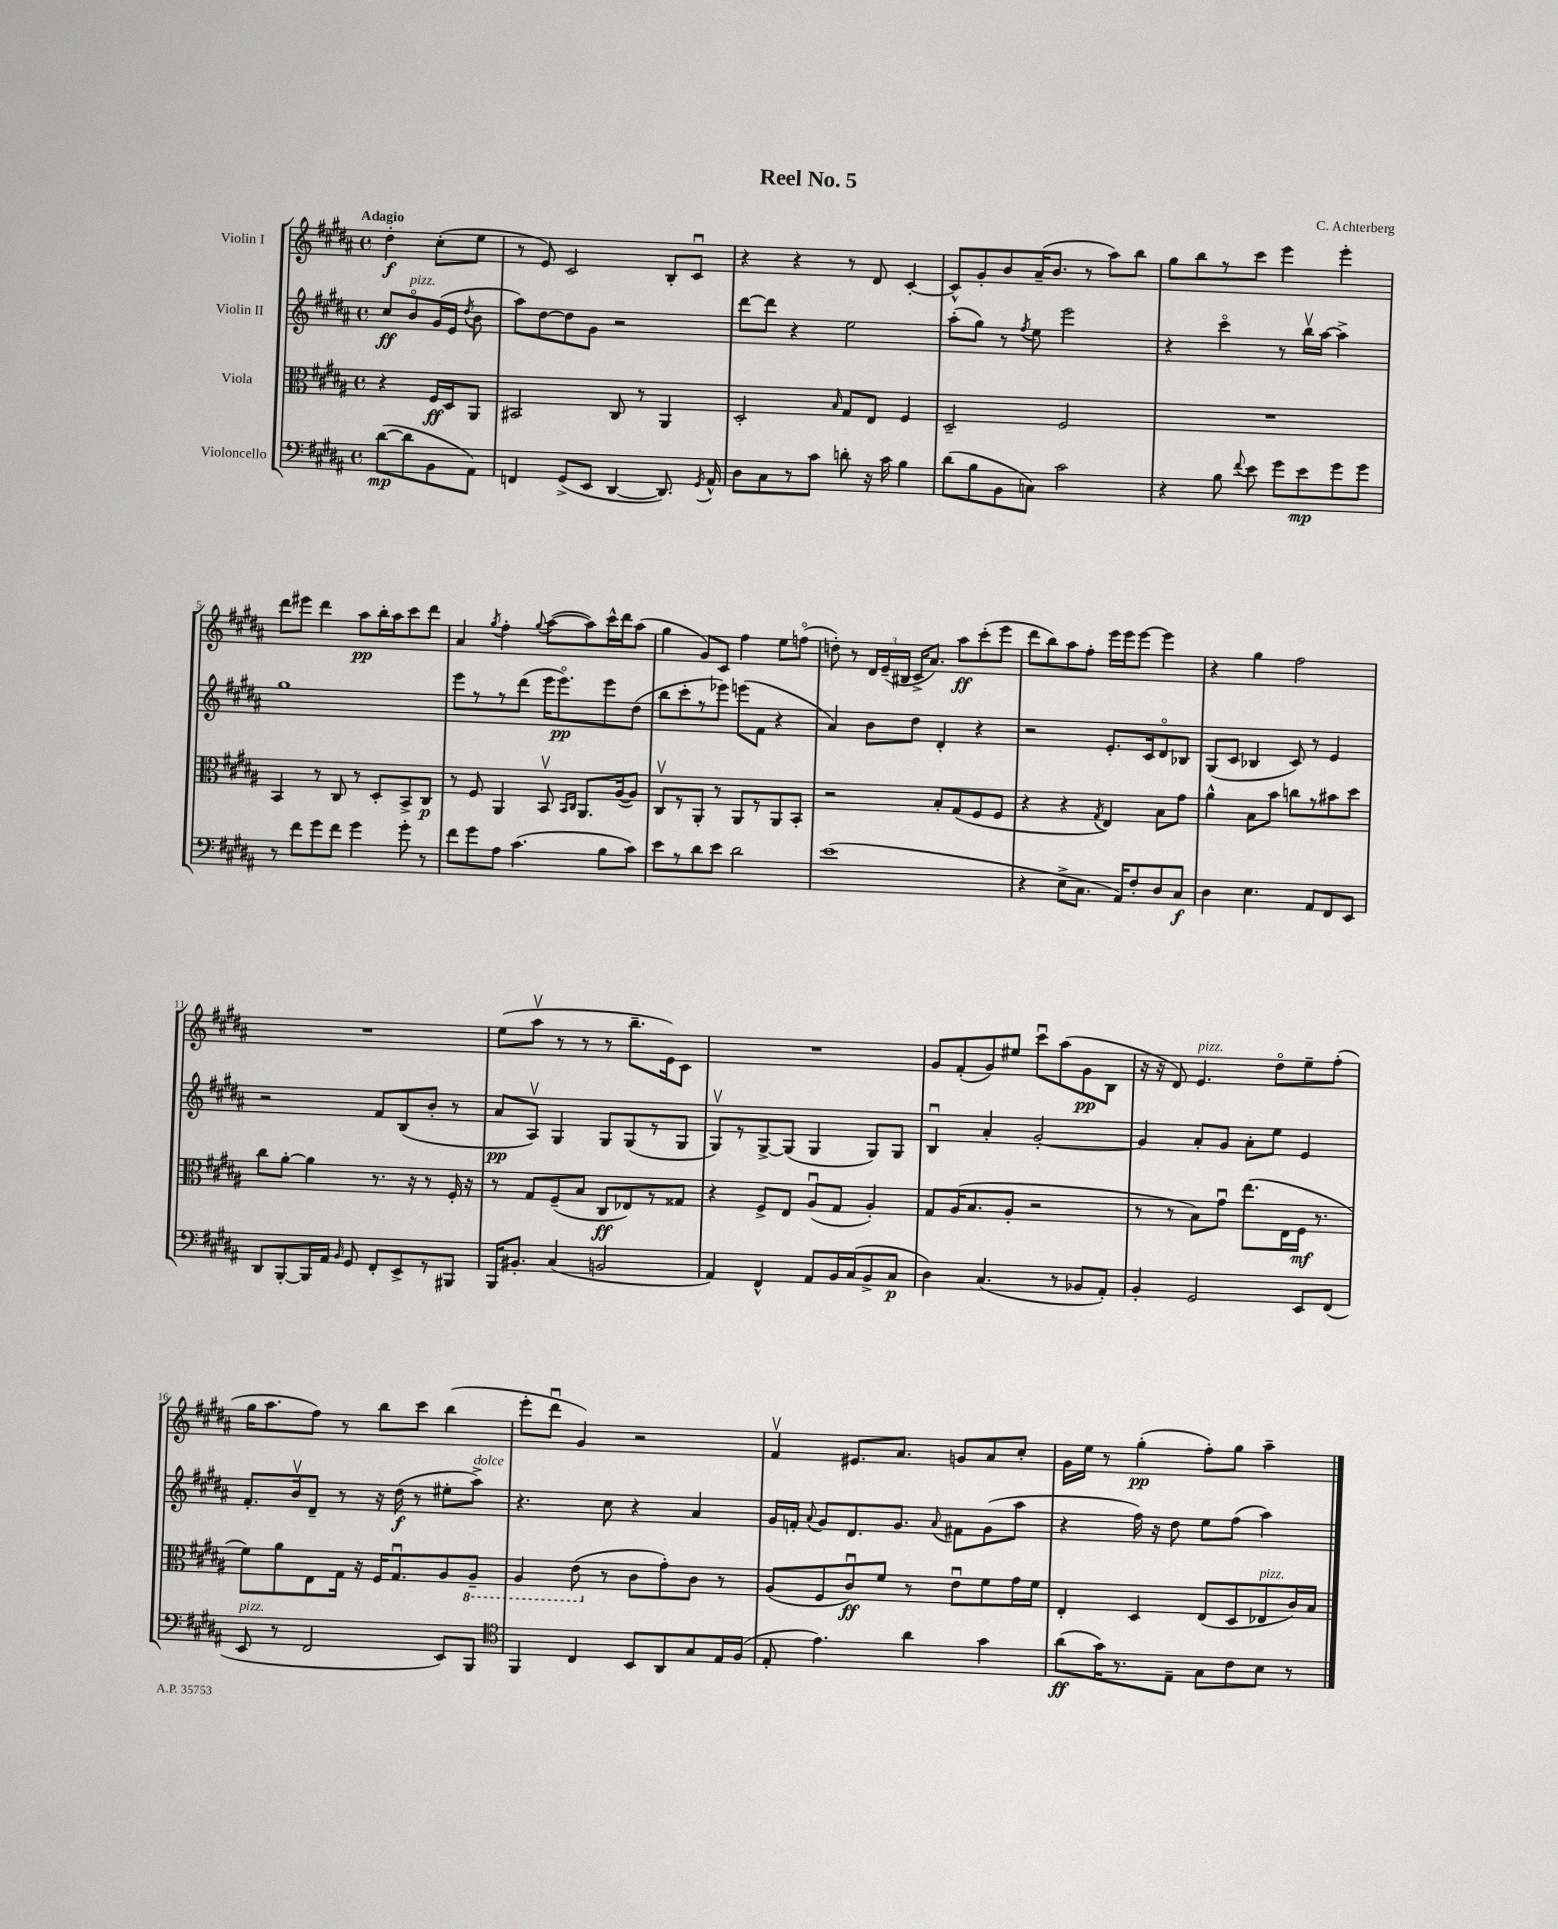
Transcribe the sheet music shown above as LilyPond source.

\header { title = "Reel No. 5" composer = "C. Achterberg" }
<<
\new StaffGroup <<
\new Staff = "s0" \with { instrumentName = "Violin I" } {
    \clef treble \key b \major \defaultTimeSignature \time 4/4 \partial 2 \tempo "Adagio"
    \autoBeamOff dis''4-.\f cis''8[-.( e''8] |
    r8 e'8) cis'2 b8[-. cis'8]\downbow |
    r4 r4 r8 dis'8 cis'4~-. |
    cis'8[-^ gis'8-. b'8 ais'16--( b'8.] r8 ais''8[) b''8] |
    gis''8[ b''8 r8 cis'''8] e'''4 e'''4-. |
    dis'''8[ eis'''8] dis'''4 ais''8[\pp b''16-. ais''16 cis'''8 dis'''8] |
    ais'4 \acciaccatura { gis''8 } fis''4-. \appoggiatura { gis''8 } ais''8[~( ais''8) cis'''16-^ dis'''16 ais''8]( |
    gis''4 gis'8[) cis'8] fis''4 e''8[ f''8]\flageolet( |
    d''8-.) r8 \tuplet 3/2 { dis'16[ e'16--( bis16] } cis'16[-> ais'8.]) ais''8[\ff cis'''8-.( e'''8] |
    dis'''8[ b''8) ais''8 fis''8]-. e'''16[ e'''16 e'''8]~ e'''4 |
    r4 gis''4 fis''2 |
    R1 |
    e''8[( ais''8]\upbow r8 r8 r8 b''8.[-- e'16) cis'8] |
    R1 |
    gis'8[ fis'8-.( gis'8) eis''8] cis'''8[\downbow ais''8( gis'8\pp b8] |
    r16 r16 dis'8) e'4.^\markup { \italic "pizz." } dis''8[\flageolet e''8-- fis''8]-.( |
    gis''16[ ais''8. fis''8]) r8 b''8[ cis'''8] b''4( |
    e'''8[-. dis'''8]\downbow gis'4) r2 |
    fis'4\upbow eis'8.[ ais'8.] g'8[ ais'8 cis''8]-. |
    gis'16[ e''16] r8 gis''4-.\pp( fis''8[-.) gis''8] ais''4-- \bar "|." |
}
\new Staff = "s1" \with { instrumentName = "Violin II" } {
    \clef treble \key b \major \defaultTimeSignature \time 4/4 \partial 2
    \autoBeamOff cis''8[\ff b'8\flageolet^\markup { \italic "pizz." } gis'16( e'16] \acciaccatura { dis''8 } b'8 |
    ais''8[) dis''8~ dis''8 gis'8] r2 |
    dis'''8[~ dis'''8] r4 e''2 |
    ais''8[-.( gis''8]) r8 \acciaccatura { fis''8 } e''8 e'''2 |
    r4 cis'''4\flageolet r8 b''16[\upbow ais''16]~ ais''4-> |
    gis''1 |
    e'''8[ r8 r8 dis'''8]( e'''16[ e'''8.\flageolet\pp) e'''8 dis''8]( |
    b''8[ cis'''8-. r8 ees'''8]) e'''8[( fis'8] r4 |
    ais'4) b'8[ dis''8] dis'4-. r4 |
    r2 e'8.[-. cis'16 dis'8\flageolet bes8] |
    gis8[( cis'8] bes4 cis'8) r8 e'4 |
    r2 fis'8[ b8( b'8]-. r8 |
    ais'8[\pp ais8]\upbow) gis4 gis8[ gis8( r8 gis8] |
    gis8[\upbow) r8 gis8~-> gis8]( gis4 gis8[) gis8] |
    b4\downbow ais'4-. gis'2~-. |
    gis'4 ais'8[-. gis'8] ais'8[-. e''8] e'4 |
    fis'8.[-. b'16\upbow dis'8]-- r8 r16 dis''16\f( r8 eis''8[-. ais''8]->^\markup { \italic "dolce" }) |
    r4. cis''8 r4 ais'4 |
    gis'16[ f'16]-. \appoggiatura { ais'8 } gis'8[ dis'8. gis'8.] \appoggiatura { ais'8 } fis'8[ gis'8( ais''8] |
    r4 fis''16) r16 dis''8 e''8[ fis''8]( ais''4) \bar "|." |
}
\new Staff = "s2" \with { instrumentName = "Viola" } {
    \clef alto \key b \major \defaultTimeSignature \time 4/4 \partial 2
    \autoBeamOff r4 fis16[\ff dis16 ais,8] |
    bis,2 cis8 r8 ais,4 |
    dis2-. \grace { b16 } gis8[ e8] fis4 |
    dis2-- fis2 |
    R1 |
    b,4 r8 cis8 r8 dis8[-. b,8-> cis8]\p |
    r8 fis8 ais,4 b,8\upbow \grace { b,16[ cis16] } ais,8.[ ais16~( ais8]) |
    cis8[\upbow r8 ais,8]-. r8 ais,8[ r8 ais,8 b,8]-. |
    r2 b8[-. gis8( fis8 fis8] |
    r4 r4 \acciaccatura { gis8 } e4) b8[ gis'8] |
    ais'4-^ b8[ b'8] c''8[ r8 bis'8 dis''8] |
    cis''8[ ais'8]~-. ais'4 r8. r16 r8 fis16-. r16 |
    r8 gis8[ fis8--( b8] cis8[\ff ees8) r8 gisis8] |
    r4 fis8[-> e8] ais8[\downbow( gis8] ais4-.) |
    gis8[ ais16( b8. ais8]-. r2 |
    r8 r8 b8[) gis'8]\downbow e''8.[( e16 fis16]\mf r8. |
    fis'8[) ais'8 e8 gis16] r16 fis16[ gis8.\downbow ais8 \ottava #-1 ais,8]-- |
    ais,4 e8( \ottava #0 r8 cis'8[ gis'8-.) cis'8] r8 |
    ais8[( fis8 cis'8\downbow\ff) fis'8] r8 e'8[\downbow fis'8 gis'16 fis'16] |
    e4-. dis4 e8[( dis8 ees8^\markup { \italic "pizz." } cis'16) b16] \bar "|." |
}
\new Staff = "s3" \with { instrumentName = "Violoncello" } {
    \clef bass \key b \major \defaultTimeSignature \time 4/4 \partial 2
    \autoBeamOff dis'8[~\mp( dis'8 b,8 ais,8]) |
    f,4 gis,8[->( e,8] dis,4~ dis,8.) \acciaccatura { gis,8 } ais,16-^ |
    dis8[ cis8 r8 cis'8] d'8-. r16 cis'16 b4 |
    dis'8[( b8 b,8 c8]) cis'2 |
    r4 b8 \appoggiatura { fis'8 } e'8 gis'8[ e'8\mp gis'8 gis'8] |
    r8 fis'8[ gis'8 fis'8] gis'4 gis'8-. r8 |
    fis'8[ gis'8 ais8] cis'4.( b8[ cis'8]) |
    e'8[ r8 dis'8 e'8] dis'2 |
    e'1( |
    r4 e8[-> cis8.] ais,16[) fis8-. dis8 cis8]\f |
    dis4 e4. ais,8[ fis,8 e,8] |
    dis,8[ b,,8~-. b,,16 ais,16] \grace { b,16 } gis,8 fis,8[-. e,8-> r8 bis,,8] |
    b,,16[ bis,8.]-. cis4( b,2 |
    ais,4) fis,4-^ ais,8[ b,16 cis16( b,8-> cis8]\p |
    dis4) cis4.( r8 bes,8[ ais,8]-.) |
    b,4-. gis,2 e,8[ fis,8]( |
    e,8^\markup { \italic "pizz." } r8 fis,2 e,8[) b,,8] |
    \clef tenor fis,4 cis4 b,8[ ais,8 gis8 e16 fis16]( |
    e8-. e'4.) ais'4 gis'4 |
    ais'8[\ff( gis'16) r8. e8]-- gis8[ cis'8 b8] r8 \bar "|." |
}
>>
>>
